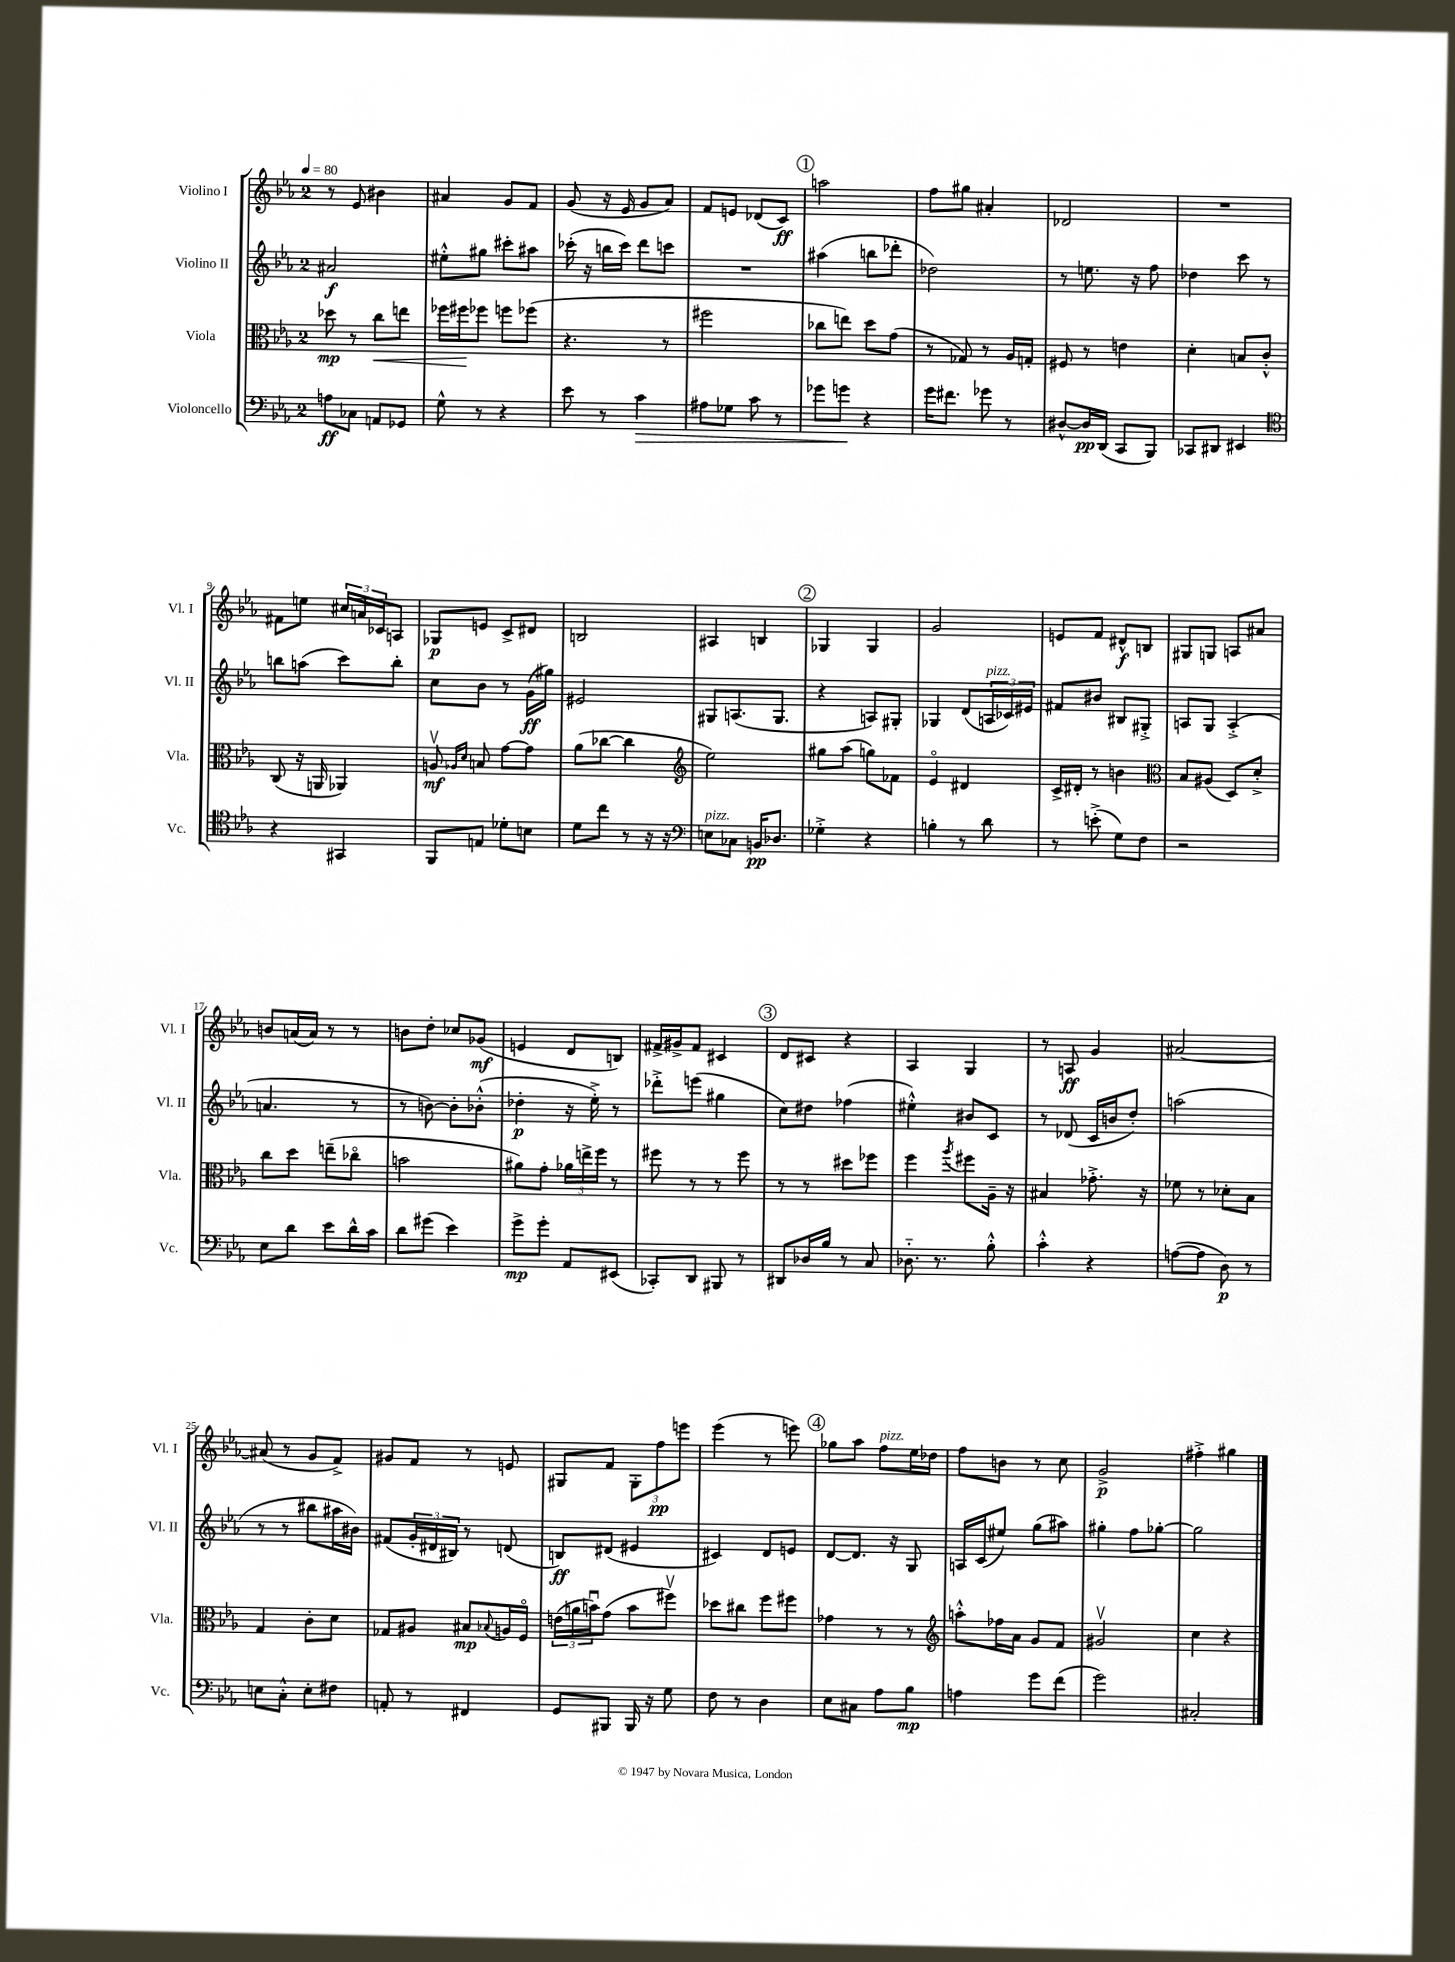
<<
\new StaffGroup <<
\new Staff = "s0" \with { instrumentName = "Violino I" shortInstrumentName = "Vl. I" } {
    \clef treble \key ees \major \once \override Staff.TimeSignature.style = #'single-digit \time 2/4 \tempo 4 = 80
    r8 ees'8 bis'4 |
    ais'4 g'8 f'8 |
    g'8( r16 ees'16 g'8 aes'8) |
    f'8 e'8 des'8( c'8\ff) |
    \mark \markup { \circle "1" } a''2 |
    f''8 gis''8 ais'4-. |
    des'2 |
    R2 |
    fis'8 e''8 \tuplet 3/2 { cis''16 a'16 ces'16 } a8 |
    ges8\p e'8 c'8-> dis'8 |
    b2 |
    ais4 b4 |
    \mark \markup { \circle "2" } ges4 ges4 |
    g'2 |
    e'8 f'8 dis'8-^\f b8 |
    gis8 g8 a8 ais'8 |
    b'8 a'16( a'16) r8 r8 |
    b'8 d''8-. ces''8 ges'8\mf( |
    e'4 d'8 b8) |
    fis'16-> gis'16-> fis'8 cis'4 |
    \mark \markup { \circle "3" } d'8 cis'8 r4 |
    aes4 g4 |
    r8 a8\ff g'4 |
    ais'2~ |
    ais'8( r8 g'8 f'8->) |
    gis'8 f'8 r8 e'8 |
    gis8 f'8 \tuplet 3/2 { gis8-. f''8\pp e'''8 } |
    ees'''4( r8 e'''8) |
    \mark \markup { \circle "4" } ges''8 aes''8 f''8^\markup { \italic "pizz." } ees''16 des''16 |
    f''8 b'8 r8 c''8 |
    g'2->\p |
    fis''4-.-> gis''4 \bar "|." |
}
\new Staff = "s1" \with { instrumentName = "Violino II" shortInstrumentName = "Vl. II" } {
    \clef treble \key ees \major \once \override Staff.TimeSignature.style = #'single-digit \time 2/4
    ais'2\f |
    eis''8-.-^ gis''8 cis'''8-. ais''8 |
    ces'''16-.( r16 b''16 ces'''16) d'''8 c'''8 |
    R2 |
    \mark \markup { \circle "1" } ais''4( b''8 des'''8-. |
    des''2) |
    r8 e''8. r16 f''8 |
    des''4 c'''8 r8 |
    b''8 a''8( c'''8) b''8-. |
    c''8 bes'8 r8 g'16\ff( gis''16) |
    eis'2 |
    gis8 a8.( gis8. |
    \mark \markup { \circle "2" } r4 a8) gis8-. |
    ges4 d'8( \tuplet 3/2 { a16^\markup { \italic "pizz." } ces'16) eis'16 } |
    fis'8 bis'8 bis8 gis8-.-> |
    a8 g8 a4-.->( |
    a'4. r8 |
    r8 b'8~) b'8-. bes'8-.-^( |
    des''4-.\p r16 ees''16-.->) r8 |
    des'''8-.-> e'''8( gis''4 |
    \mark \markup { \circle "3" } c''8) dis''8 fes''4( |
    eis''4-.-^) bis'8 c'8 |
    r8 des'8( c'16 b'16 d''8-.) |
    a''2( |
    r8 r8 bis''8 ais''16 bis'16) |
    fis'8( \tuplet 3/2 { g'16-. dis'16 bis16) } r8 d'8( |
    b8\ff) dis'8( eis'4 |
    cis'4) d'8 e'8 |
    \mark \markup { \circle "4" } d'8~ d'8. r16 g8 |
    a16 c'16( eis''8) g''8( ais''8) |
    gis''4-. f''8 ges''8~-. |
    ges''2 \bar "|." |
}
\new Staff = "s2" \with { instrumentName = "Viola" shortInstrumentName = "Vla." } {
    \clef alto \key ees \major \once \override Staff.TimeSignature.style = #'single-digit \time 2/4
    des''8\mp r8 c''8\< e''8 |
    fes''16 fis''16\! fes''8 f''8 fes''8( |
    r4. r8 |
    fis''2 |
    \mark \markup { \circle "1" } ces''8 e''8) d''8 g'8( |
    r8 ges8) r8 aes16 g16-. |
    fis8 r8 e'4 |
    d'4-. b8 c'8-.-^ |
    c8( r16 a,16 aes,4) |
    a8\upbow\mf \grace { aes16 d'16 } b8 g'8~ g'8 |
    aes'8( ces''8~ ces''4 |
    \clef treble ees''2) |
    \mark \markup { \circle "2" } gis''8 aes''8( g''8) fes'8 |
    ees'4\flageolet dis'4 |
    c'16-> dis'16-. r8 b'4 |
    \clef alto bes8 ais8( d8) d'8-.-> |
    c''8 d''8 e''8--( ces''8\flageolet |
    b'2 |
    ais'8) g'8-. \tuplet 3/2 { aes'16 e''16-> f''16 } r8 |
    fis''8 r8 r8 fis''8 |
    \mark \markup { \circle "3" } r8 r8 dis''8 fes''8 |
    f''4 \acciaccatura { aes''8 } fis''8 aes16-- r16 |
    bis4 ges'8.-.-> r16 |
    fes'8 r8 des'8-. bes8 |
    g4 c'8-. d'8 |
    ges8 ais8 bis8\mp \appoggiatura { bes8 } a16 f16\flageolet |
    \tuplet 3/2 { e'16( a'16 b'16\downbow) } g'8( b'8 fis''8\upbow) |
    des''8 cis''8 f''8 fis''8 |
    \mark \markup { \circle "4" } ges'4 r8 r8 |
    \clef treble a''8-.-^ fes''16 aes'16 g'8 f'8 |
    gis'2\upbow |
    c''4 r4 \bar "|." |
}
\new Staff = "s3" \with { instrumentName = "Violoncello" shortInstrumentName = "Vc." } {
    \clef bass \key ees \major \once \override Staff.TimeSignature.style = #'single-digit \time 2/4
    a8\ff ces8 a,8 ges,8 |
    g8-^ r8 r4 |
    ees'8 r8 c'4\> |
    ais8 ges8 c'8 r8 |
    \mark \markup { \circle "1" } ges'8 g'8\! r4 |
    g'16 fis'8. ges'8 r8 |
    dis8~-^ dis16\pp d,16( c,8 bes,,8) |
    ces,8 dis,8 eis,4 |
    \clef tenor r4 gis,4 |
    f,8 e8 des'8-. b8 |
    d'8 c''8 r8 r16 r16 |
    \clef bass e8^\markup { \italic "pizz." } ces8 b,16\pp des8. |
    \mark \markup { \circle "2" } ges4-.-> r4 |
    b4-. r8 d'8 |
    r8 e'8-.->( g8) f8 |
    r2 |
    ees8 d'8 ees'8 d'16-^ c'16 |
    d'8 gis'8( ees'4) |
    g'8->\mp g'8-. aes,8 eis,8( |
    ces,8-.) d,8 bis,,8 r8 |
    \mark \markup { \circle "3" } dis,8 des16 bes16 r8 c8 |
    des8.-_ r8. bes8-.-^ |
    c'4-.-^ r4 |
    a8~( a8 d8\p) r8 |
    e8 c8-.-^ e8-. fis8 |
    a,8-. r8 fis,4 |
    g,8 bis,,8 bis,,16 r16 g8 |
    f8 r8 d4 |
    \mark \markup { \circle "4" } ees8 cis8 aes8 bes8\mp |
    a4 g'8 f'8( |
    g'2) |
    cis2-. \bar "|." |
}
>>
>>
